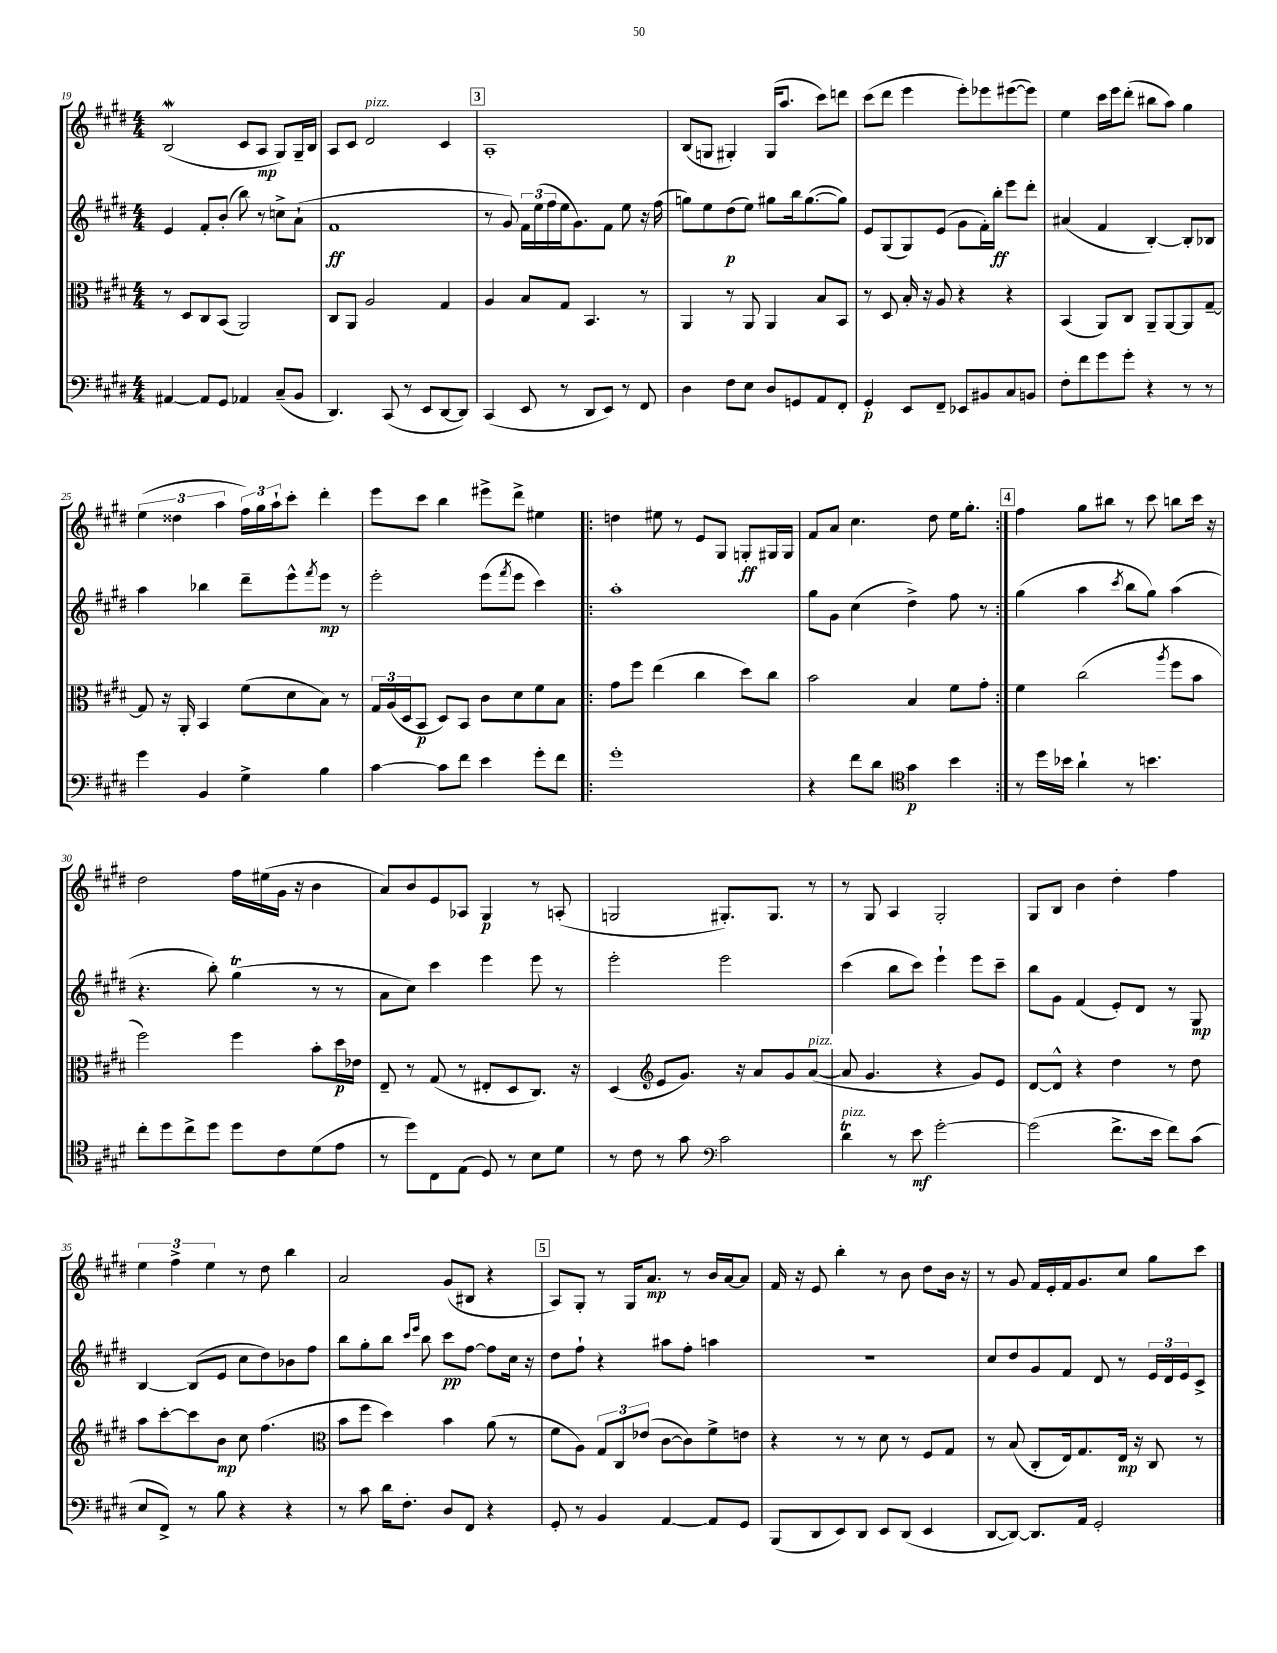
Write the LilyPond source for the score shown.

<<
\new StaffGroup <<
\new Staff = "s0" {
    \clef treble \key e \major \numericTimeSignature \time 4/4
    b2\mordent( cis'8 a8\mp gis8) gis16-- b16 |
    a8 cis'8 dis'2^\markup { \italic "pizz." } cis'4 |
    \mark \markup { \box "3" } a1-. |
    b8( g8 gis4-.) gis16( a''8. cis'''8) d'''8 |
    cis'''8( dis'''8 e'''4 e'''8-.) ees'''8 eis'''8~( eis'''8) |
    e''4 cis'''16 e'''16 dis'''8-.( bis''8 a''8) gis''4 |
    \tuplet 3/2 { e''4( disis''4 a''4 } \tuplet 3/2 { fis''16) gis''16 a''16-! } cis'''8-. dis'''4-. |
    e'''8 cis'''8 b''4 eis'''8-> dis'''8-> eis''4 |
    \repeat volta 2 { d''4 eis''8 r8 e'8 gis8 g8-.\ff gis16 gis16 |
    fis'8 a'8 cis''4. dis''8 e''16 gis''8.-. | }
    \mark \markup { \box "4" } fis''4 gis''8 bis''8 r8 cis'''8 b''8 cis'''16 r16 |
    dis''2 fis''16 eis''16( gis'16 r16 b'4 |
    a'8) b'8 e'8 aes8 gis4\p r8 a8-.( |
    g2 gis8.-.) gis8. r8 |
    r8 gis8 a4 gis2-. |
    gis8 b8 b'4 dis''4-. fis''4 |
    \tuplet 3/2 { e''4 fis''4-> e''4 } r8 dis''8 b''4 |
    a'2 gis'8( bis8 r4 |
    \mark \markup { \box "5" } a8) gis8-. r8 gis16 a'8.\mp r8 b'16 a'16~ a'8 |
    fis'16 r16 e'8 b''4-. r8 b'8 dis''8 b'16 r16 |
    r8 gis'8 fis'16 e'16-. fis'16 gis'8. cis''8 gis''8 cis'''8 \bar "|." |
}
\new Staff = "s1" {
    \clef treble \key e \major \numericTimeSignature \time 4/4
    e'4 fis'8-. b'8-.( b''8) r8 c''8-> a'8-!( |
    fis'1\ff |
    \mark \markup { \box "3" } r8 gis'8) \tuplet 3/2 { fis'16 e''16( fis''16 } e''16 gis'8.) fis'8 e''8 r16 fis''16( |
    g''8) e''8 dis''8\p( e''8) gis''8 b''16 gis''8.~( gis''8) |
    e'8 gis8( gis8) e'8( gis'8 fis'16-.) b''16-.\ff e'''8 dis'''8-. |
    ais'4( fis'4 b4~-.) b8-. bes8 |
    a''4 bes''4 dis'''8-- e'''8-^ \acciaccatura { fis'''8 } e'''8\mp r8 |
    e'''2-. e'''8( \acciaccatura { fis'''8 } e'''8 cis'''4) |
    \repeat volta 2 { a''1-. |
    gis''8 gis'8 cis''4( dis''4->) fis''8 r8 | }
    \mark \markup { \box "4" } gis''4( a''4 \acciaccatura { cis'''8 } b''8 gis''8) a''4( |
    r4. b''8-.) gis''4\trill( r8 r8 |
    a'8 cis''8) cis'''4 e'''4 e'''8 r8 |
    e'''2-. e'''2 |
    cis'''4( b''8 cis'''8) e'''4-! e'''8 cis'''8-- |
    b''8 gis'8 fis'4( e'8-.) dis'8 r8 gis8\mp |
    b4~ b8( e'8 cis''8 dis''8) bes'8 fis''8 |
    b''8 gis''8-. b''8 \grace { cis'''16 e'''16 } b''8 cis'''8\pp fis''8~ fis''8 cis''16 r16 |
    \mark \markup { \box "5" } dis''8 fis''8-! r4 ais''8 fis''8-. a''4 |
    r1 |
    cis''8 dis''8 gis'8 fis'8 dis'8 r8 \tuplet 3/2 { e'16 dis'16 e'16 } cis'8-> \bar "|." |
}
\new Staff = "s2" {
    \clef alto \key e \major \numericTimeSignature \time 4/4
    r8 dis8 cis8 b,8( a,2) |
    cis8 a,8 a2 gis4 |
    \mark \markup { \box "3" } a4 b8 gis8 b,4. r8 |
    a,4 r8 a,8 a,4 b8 b,8 |
    r8 dis8 b16-. r16 a8 r4 r4 |
    b,4( a,8) cis8 a,8-- a,8~ a,8 gis8~-- |
    gis8 r16 a,16-. b,4 fis'8( dis'8 b8) r8 |
    \tuplet 3/2 { gis16 a16( dis16 } b,8\p dis8) b,8 cis'8 dis'8 fis'8 b8 |
    \repeat volta 2 { gis'8 fis''8 e''4( cis''4 dis''8) cis''8 |
    b'2 b4 fis'8 gis'8-. | }
    \mark \markup { \box "4" } fis'4 cis''2( \acciaccatura { a''8 } fis''8 b'8 |
    fis''2) fis''4 b'8-. dis''16\p ees'16 |
    e8-- r8 gis8( r8 eis8-. dis8 cis8.) r16 |
    dis4( \clef treble e'8 gis'8.) r16 a'8 gis'8 a'8~^\markup { \italic "pizz." }( |
    a'8 gis'4. r4 gis'8) e'8 |
    dis'8~ dis'8-^ r4 dis''4 r8 dis''8 |
    a''8 cis'''8~-. cis'''8 b'8\mp cis''8 fis''4.( |
    \clef alto b'8 fis''8 dis''4) b'4 a'8( r8 |
    \mark \markup { \box "5" } fis'8 a8) \tuplet 3/2 { gis8 cis8 ees'8( } cis'8~ cis'8) fis'8-> e'8 |
    r4 r8 r8 dis'8 r8 fis8 gis8 |
    r8 b8( cis8-. e16) gis8. e16\mp r16 cis8 r8 \bar "|." |
}
\new Staff = "s3" {
    \clef bass \key e \major \numericTimeSignature \time 4/4
    ais,4~ ais,8 gis,8 aes,4 cis8--( b,8 |
    dis,4.) cis,8( r8 e,8 dis,8~ dis,8) |
    \mark \markup { \box "3" } cis,4( e,8 r8 dis,8 e,8) r8 fis,8 |
    dis4 fis8 e8 dis8 g,8 a,8 fis,8-. |
    gis,4-.\p e,8 fis,8-- ees,8 bis,8 cis8 b,8 |
    fis8-. fis'8 gis'8 gis'8-. r4 r8 r8 |
    gis'4 b,4 gis4-> b4 |
    cis'4~ cis'8 fis'8 e'4 gis'8-. fis'8 |
    \repeat volta 2 { gis'1-. |
    r4 fis'8 dis'8 \clef tenor gis'4\p b'4 | }
    \mark \markup { \box "4" } r8 dis''16 bes'16 a'4-! r8 b'4. |
    cis''8-. dis''8 cis''8-> dis''8 dis''8 cis'8 dis'8( e'8 |
    r8 dis''8) cis8 e8( dis8) r8 b8 dis'8 |
    r8 cis'8 r8 gis'8 \clef bass cis'2 |
    dis'4\trill^\markup { \italic "pizz." } r8 e'8\mf gis'2~-. |
    gis'2( fis'8.-> e'16 fis'8) cis'8( |
    e8 fis,8->) r8 b8 r4 r4 |
    r8 cis'8 dis'16 fis8.-. dis8 fis,8 r4 |
    \mark \markup { \box "5" } gis,8-. r8 b,4 a,4~ a,8 gis,8 |
    b,,8( dis,8 e,8) dis,8 e,8 dis,8( e,4 |
    dis,8~ dis,8~) dis,8. a,16 gis,2-. \bar "|." |
}
>>
>>
\layout { \context { \Score currentBarNumber = #19 } }
